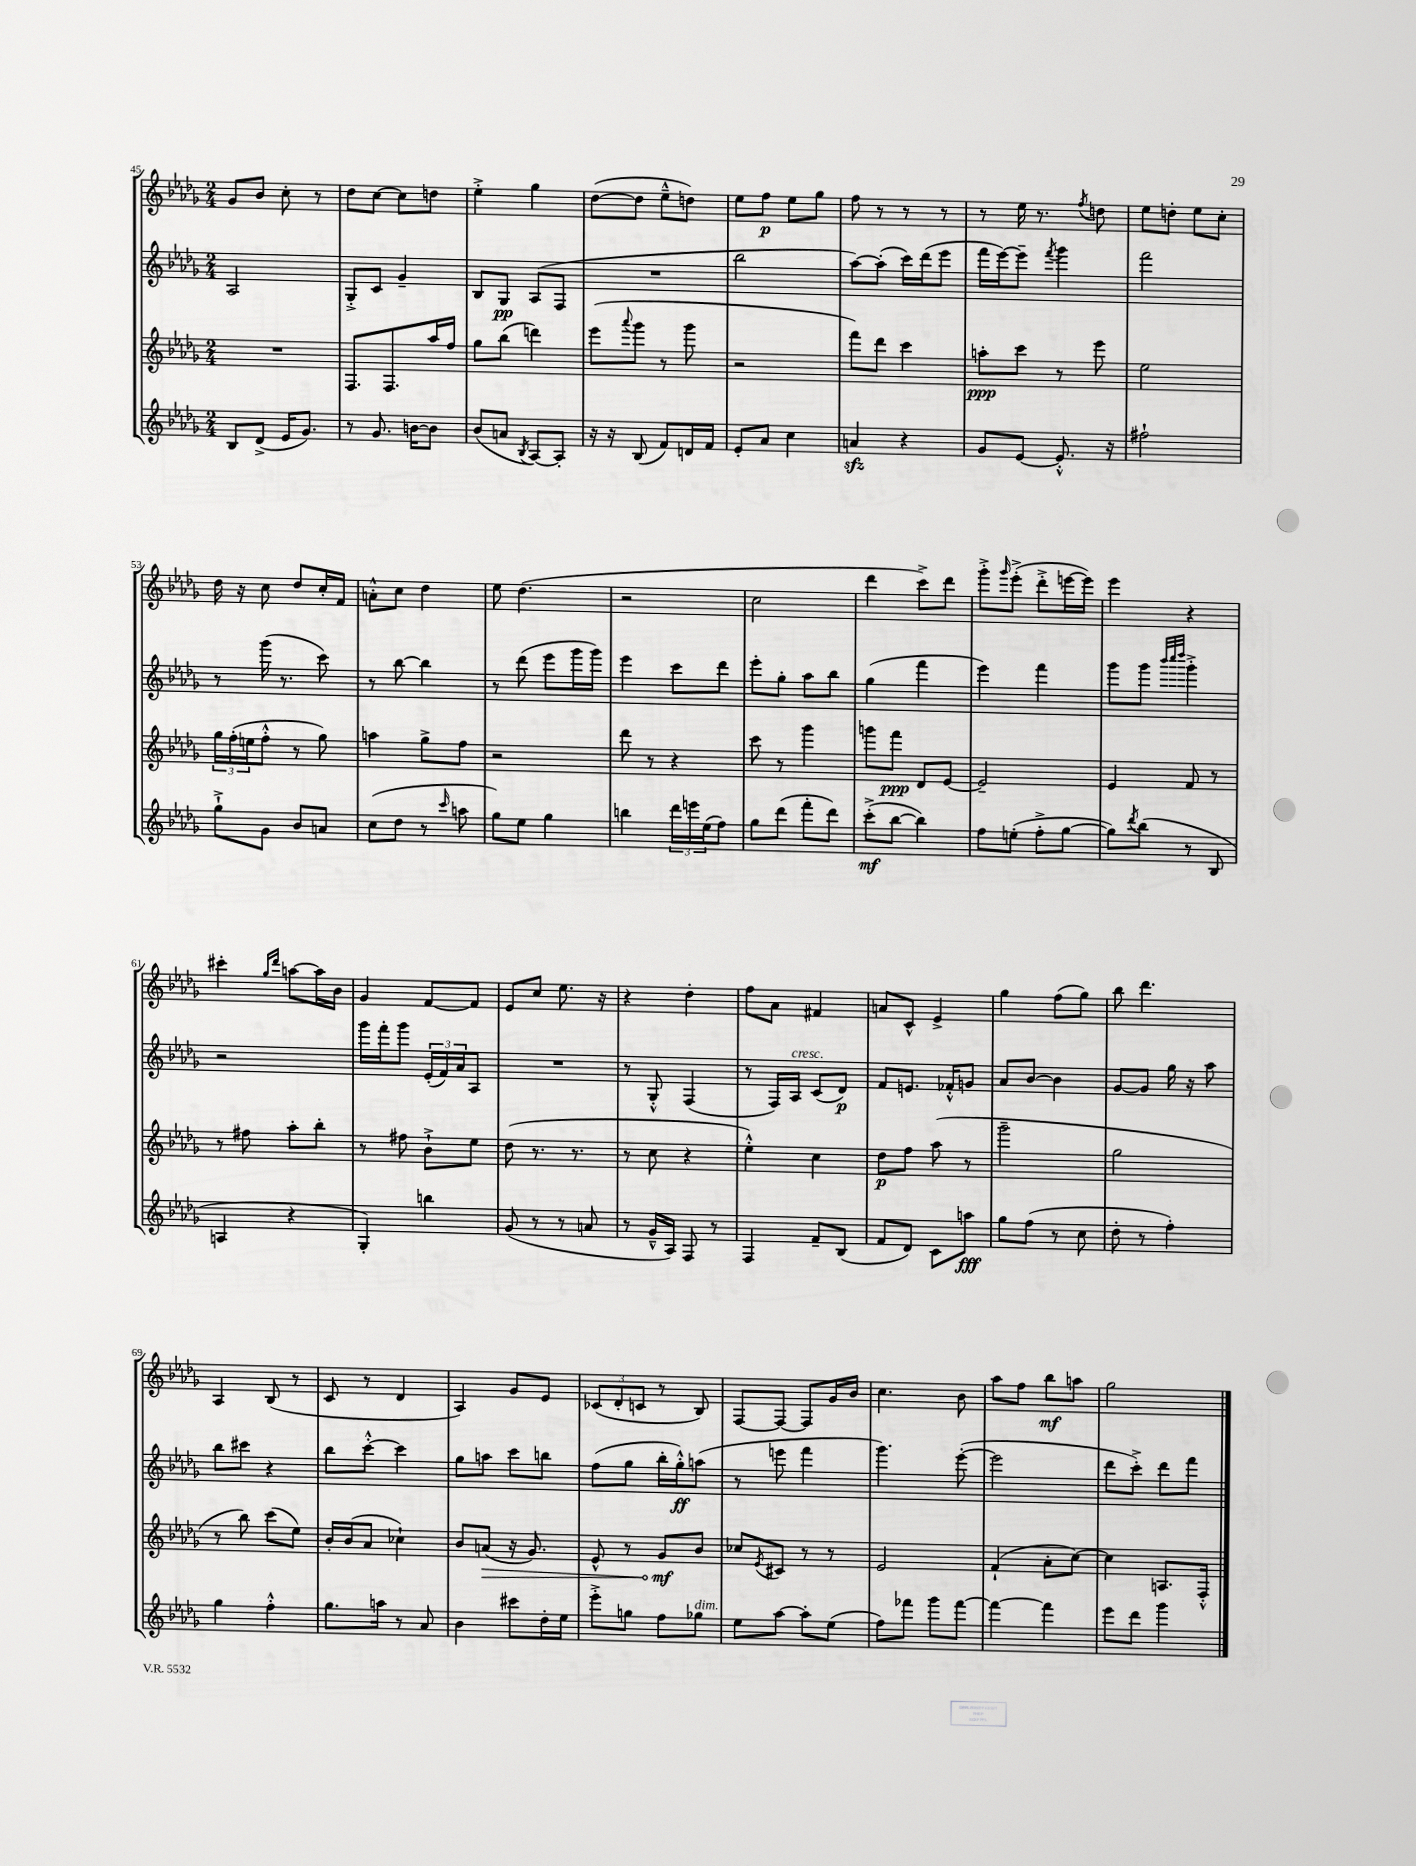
<<
\new StaffGroup <<
\new Staff = "s0" {
    \clef treble \key des \major \numericTimeSignature \time 2/4
    ges'8 bes'8 c''8-. r8 |
    des''8 c''8~ c''8 d''8 |
    ees''4-.-> ges''4 |
    des''8~( des''8 ees''8---^ d''8) |
    ees''8 f''8\p ees''8 ges''8 |
    f''8 r8 r8 r8 |
    r8 ees''16 r8. \acciaccatura { f''8 } d''8 |
    ees''8 d''8-. ees''8 c''8-. |
    des''16 r16 c''8 des''8 c''16-. f'16 |
    a'8-.-^ c''8 des''4 |
    ees''8 des''4.( |
    r2 |
    c''2 |
    des'''4 c'''8->) des'''8 |
    ges'''8-.-> \grace { ges'''16 } ees'''8-.->( des'''8-.-> e'''16~ e'''16) |
    ees'''4 r4 |
    cis'''4-. \grace { ges''16 des'''16 } a''8~ a''16 bes'16 |
    ges'4 f'8~ f'8 |
    ees'8 c''8 ees''8. r16 |
    r4 des''4-. |
    f''8 aes'8 fis'4 |
    a'8 c'8-^ ees'4-> |
    ges''4 f''8( ges''8) |
    bes''8 des'''4. |
    aes4 bes8( r8 |
    c'8 r8 des'4 |
    aes4) ges'8 ees'8 |
    \tuplet 3/2 { ces'8( des'8-. c'8 } r8 bes8) |
    f8~ f8~ f8 ges'16 bes'16 |
    c''4. bes'8 |
    aes''8 f''8 bes''8\mf a''8 |
    ges''2 \bar "|." |
}
\new Staff = "s1" {
    \clef treble \key des \major \numericTimeSignature \time 2/4
    aes2 |
    ges8-.-> c'8 ges'4-- |
    bes8 ges8\pp aes8( f8 |
    R2 |
    bes''2 |
    aes''8~) aes''8-.( c'''16) des'''16( ees'''8 |
    f'''16 ees'''16~) ees'''8-- \acciaccatura { f'''8 } ges'''4 |
    f'''2 |
    r8 ges'''16( r8. c'''8) |
    r8 bes''8~ bes''4 |
    r8 des'''8( ees'''8 ges'''16 ges'''16) |
    ees'''4 c'''8 des'''8 |
    ees'''8-. ges''8-. aes''8 bes''8 |
    ges''4( f'''4 |
    ees'''4) f'''4 |
    ges'''8 ges'''8 \grace { bes'''32 c''''32 des''''32 } ges'''4-.-> |
    r2 |
    ges'''16 f'''16-. ges'''8 \tuplet 3/2 { ees'16-.( f'16) aes'16 } aes8 |
    R2 |
    r8 ges8-.-^ f4( |
    r8 f16) aes16^\markup { \italic "cresc." } c'8( des'8\p) |
    f'8 e'8. fes'16-.-^ g'8 |
    aes'8 bes'8~ bes'4 |
    ges'8~ ges'8 ges''16 r16 aes''8 |
    bes''8 cis'''8 r4 |
    bes''8 c'''8~-.-^ c'''4 |
    ges''8 a''8 c'''8 b''8 |
    f''8( ges''8 bes''16-. ges''16-.-^\ff) a''8( |
    r8 e'''8 f'''4 |
    ges'''4.) ees'''8~-.( |
    ees'''2 |
    des'''8 c'''8-.->) des'''8 f'''8 \bar "|." |
}
\new Staff = "s2" {
    \clef treble \key des \major \numericTimeSignature \time 2/4
    R2 |
    f8. f8. aes''16 f''16 |
    ges''8 bes''8( d'''4) |
    ees'''8( \appoggiatura { aes'''8 } ges'''8 r8 ges'''8 |
    r2 |
    f'''8) des'''8 c'''4 |
    a''8-.\ppp c'''8 r8 ees'''8 |
    ees''2 |
    \tuplet 3/2 { ges''16 f''16-.( e''16 } f''8-.-^ r8 ges''8) |
    a''4 ges''8-> f''8 |
    r2 |
    des'''8 r8 r4 |
    c'''8 r8 ges'''4 |
    g'''8 f'''8\ppp des'8 ees'8~ |
    ees'2-- |
    ees'4 f'8 r8 |
    r8 fis''8 aes''8-. bes''8-. |
    r8 fis''8 bes'8-!-> ees''8 |
    des''8( r8. r8. |
    r8 c''8 r4 |
    ees''4-.-^) c''4 |
    des''8\p f''8 aes''8( r8 |
    ges'''2-- |
    ges''2 |
    r8 bes''8) c'''8( ees''8) |
    bes'16-. bes'16( aes'8 ces''4-!) |
    bes'8 \once \override Hairpin.circled-tip = ##t a'8\>( r16 ges'8.) |
    ees'8-^ r8 ges'8\mf\! bes'8 |
    ces''8 \acciaccatura { ees'8 } cis'8 r8 r8 |
    ees'2 |
    f'4-!( aes'8-. c''8~) |
    c''4 a8. f16-.-^ \bar "|." |
}
\new Staff = "s3" {
    \clef treble \key des \major \numericTimeSignature \time 2/4
    bes8 des'8->( ees'16 ges'8.) |
    r8 ges'8. b'16~ b'8 |
    bes'8( a'8 \acciaccatura { bes8 } aes8~) aes8-. |
    r16 r16 bes8( f'8) d'16 f'16 |
    ees'8-. aes'8 c''4 |
    a'4\sfz r4 |
    ges'8 ees'8~ ees'8.-.-^ r16 |
    fis''2-! |
    ges''8-!-> ges'8 bes'8 a'8 |
    c''8( des''8 r8 \grace { c'''16 } a''8 |
    ges''8) ees''8 ges''4 |
    b''4 \tuplet 3/2 { des'''16 e'''16 ees''16( } f''8) |
    ges''8 des'''8( f'''8-. des'''8) |
    c'''8-.->\mf( bes''8~ bes''4) |
    f''8 e''8-.( f''8-.-> ges''8~ |
    ges''8) \acciaccatura { des'''8 } bes''8( r8 bes8 |
    a4 r4 |
    ges4-.) b''4 |
    ges'8( r8 r8 a'8 |
    r8 ges'16---^ aes16) f8 r8 |
    f4 f'8-- bes8( |
    f'8 des'8) c'8 a''8\fff |
    ges''8 f''8( r8 c''8 |
    des''8-. r8 f''4-.) |
    ges''4 f''4-.-^ |
    ges''8. a''16 r8 aes'8 |
    bes'4 cis'''8 des''16-. ees''16 |
    ees'''8-.-> g''8 f''8 ges''8^\markup { \italic "dim." } |
    ees''8 aes''8~ aes''8-. ees''8( |
    f''8) fes'''8 ges'''8 fes'''8~ |
    fes'''4~ fes'''4 |
    ees'''8 des'''8 ges'''4 \bar "|." |
}
>>
>>
\layout { \context { \Score currentBarNumber = #45 } }
